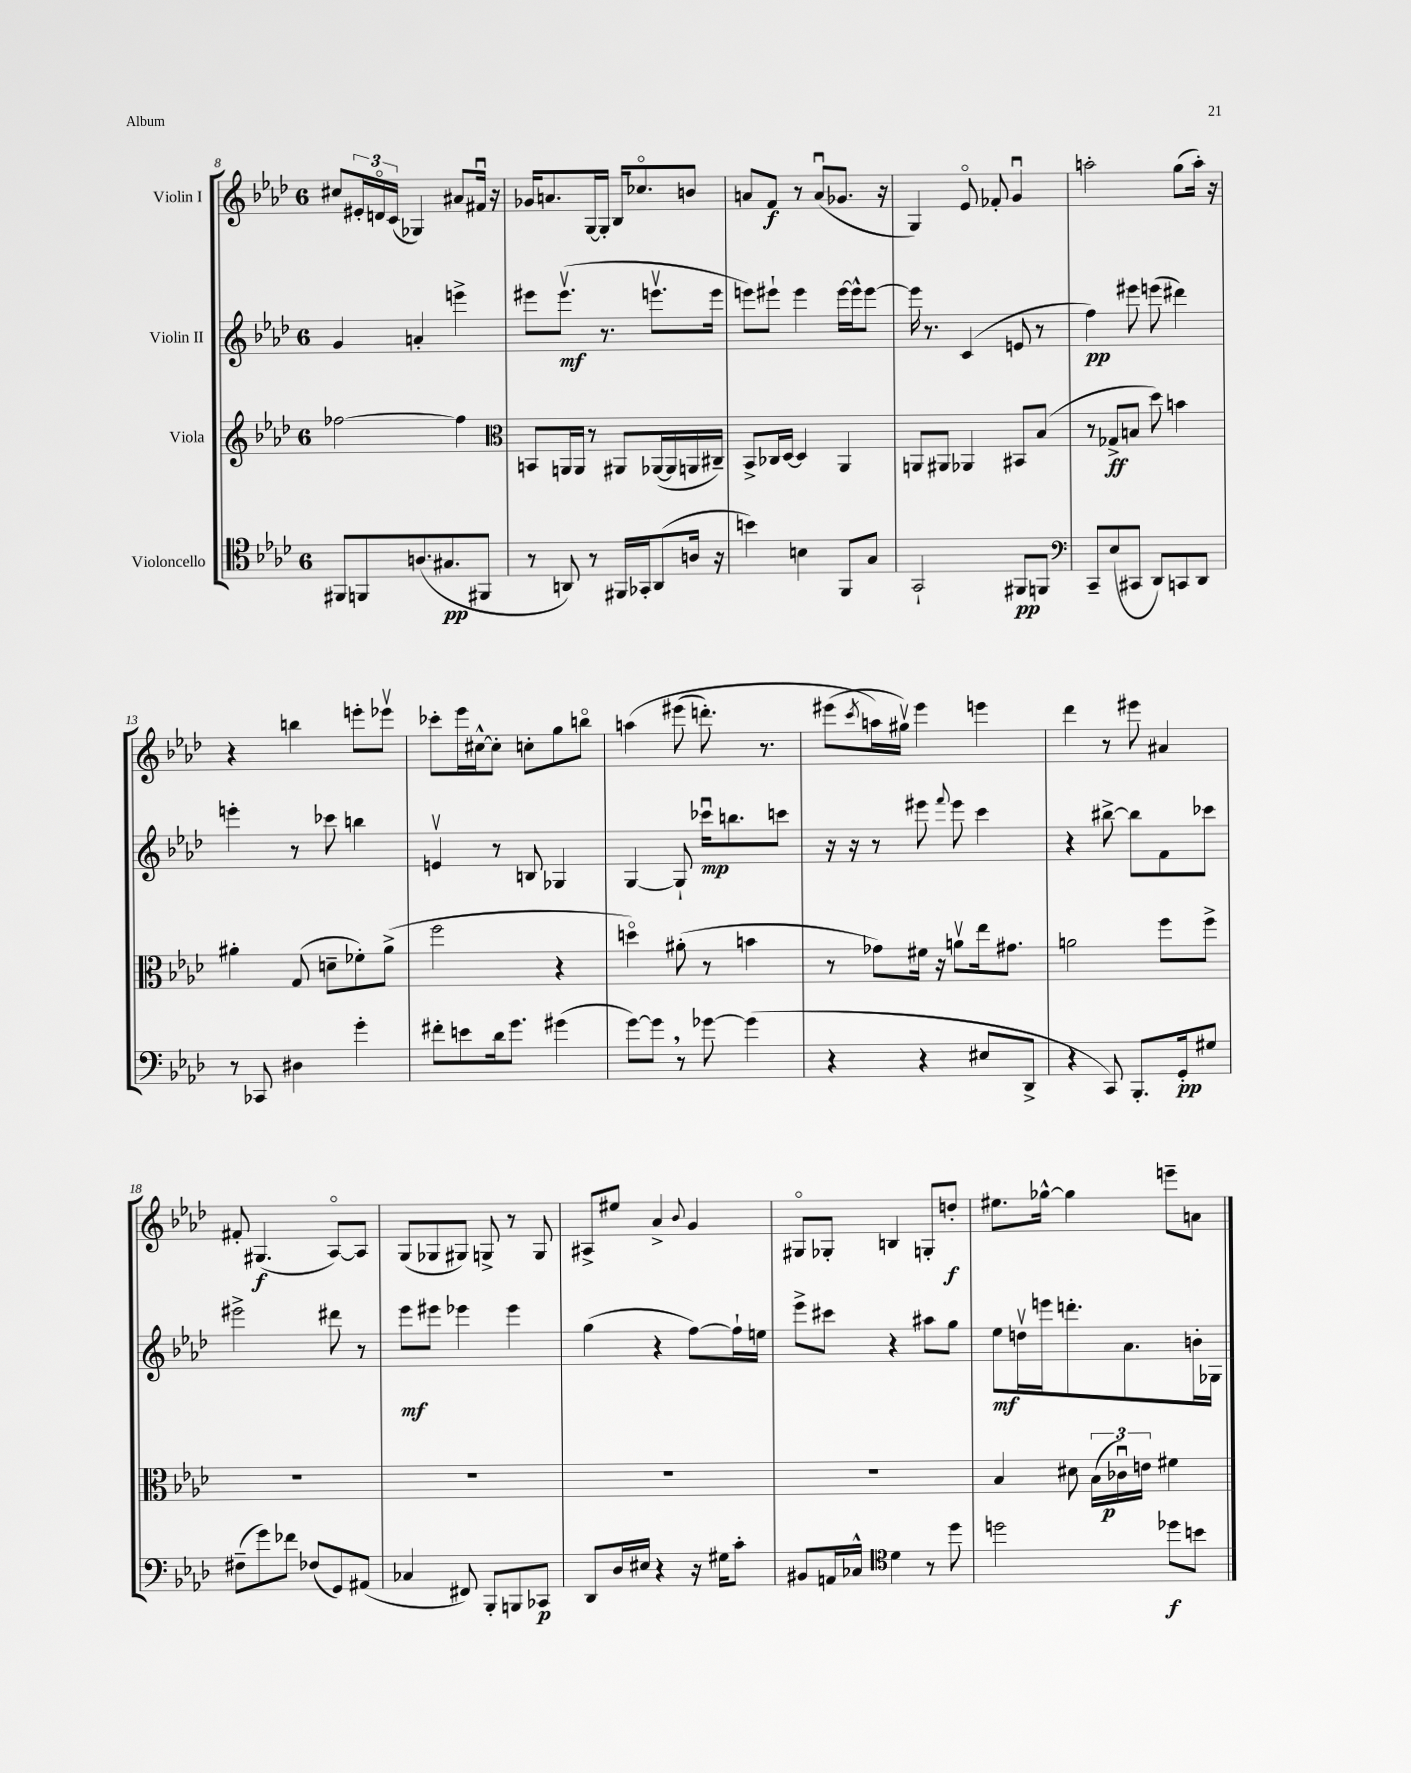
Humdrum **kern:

**kern	**kern	**kern	**kern
*staff4	*staff3	*staff2	*staff1
*clefC4	*clefG2	*clefG2	*clefG2
*k[b-e-a-d-]	*k[b-e-a-d-]	*k[b-e-a-d-]	*k[b-e-a-d-]
*M6/8	*M6/8	*M6/8	*M6/8
8FF#	[2ff-	4g	8cc#
8FF	.	.	24e#'
.	.	.	24do
.	.	.	(24c
(8.A	.	4a'	4G-)
8.G#	.	.	.
.	4ff-]	4eee^	8a#
8FF#	.	.	16f#u
.	.	.	16r
=	=	=	=
*	*clefC3	*	*
8r	8BB	8eee#	16g-
.	.	.	8.a
8AA)	16AA	(8.eee#v	.
.	16AA	.	.
8r	8r	.	[16G
.	.	8.r	16G']
16FF#	8AA#	.	16B-
16GG-'	.	.	8.cc-o
(8AA	([16AA-	8.eeev	.
.	16AA-]	.	.
16A	16AA	.	8b
16r	16C#~)	16eee	.
=	=	=	=
4b)	8BB-^	8eee)	8a
.	16C-	8eee#`	8f
.	[16D-	.	.
4B	4D-]	4eee#	8r
.	.	.	(8au
8FF	4AA-	[16eee#	8.g-
.	.	16eee#^^]	.
8G	.	[8eee#	.
.	.	.	16r
=	=	=	=
2GG`	8AA	16eee#]	4G)
.	.	8.r	.
.	8AA#	.	.
.	4AA-	(4c	8e-o
.	.	.	8f-'
8FF#	8BB#	8e	4gu
8FF	(8B-	8r	.
=	=	=	=
*clefF4	*	*	*
8CC~	8r	4ff)	2aa'
(8E-	8G-^	.	.
8CC#	8B	8eee#	.
8DD-)	8dd-)	(8eee	.
8CC	4b	4ddd#)	(8gg
8DD-	.	.	16aa')
.	.	.	16r
=	=	=	=
8r	4a#'	4eee'	4r
8CC-	.	.	.
4D#	(8G	8r	4bb
.	8d~	8ccc-	.
4g'	8f-')	4bb	8eee'
.	(8a#^	.	8eee-v
=	=	=	=
8f#'	2ff	4ev	8ccc-'
8e	.	.	16eee-
.	.	.	[16cc#^^
16d-	.	8r	8cc#']
8.g	.	.	.
.	.	8B	8cc'
(4g#	4r	4G-	8gg
.	.	.	8bbo
=	=	=	=
[8g)	4ddo)	[4G	&(4aa
8g]	.	.	.
8r	(8a#'	8G`]	(8eee#
[8g-	8r	16ccc-u	8.ddd')
.	.	8.bb	.
(4g-]	4b	.	.
.	.	.	8.r
.	.	8ccc	.
=	=	=	=
4r	8r	16r	(8eee#
.	.	16r	.
.	.	.	8qccc
.	8g-)	8r	16aa&)
.	.	.	16gg#v)
4r	16f#	8eee#	4eee#
.	16r	.	.
.	.	8qqfff	.
.	8av	8eee#	.
8E#	16ee-	4ccc	4eee
.	8.g#	.	.
8DD-^	.	.	.
=	=	=	=
4r	2a	4r	4ddd-
8CC)	.	[8bb#^	8r
8.BBB-'	.	8bb#]	8eee#
.	8ff	8f	4a#
16GG'	.	.	.
8G#	8ff^	8ccc-	.
=	=	=	=
(8F#~	2.r	2eee#^	8f#'
8g)	.	.	(4.G#
8f-	.	.	.
(8F-	.	.	.
8GG)	.	8ddd#	[8A-o)
(8AA#	.	8r	8A-]
=	=	=	=
4C-	2.r	8eee-	(8G
.	.	8eee#	8G-
8FF#)	.	4eee-	8G#)
8BBB-'	.	.	8G^
8BBB	.	4eee-	8r
8CC-	.	.	8G
=	=	=	=
8DD-	2.r	(4gg	8A#^
16D-	.	.	8ee#
16E#	.	.	.
4r	.	4r	4a-^
.	.	.	8qqb-
16r	.	[8ff)	4g
16G#	.	.	.
8c'	.	16ff`]	.
.	.	16ee	.
=	=	=	=
8BB#	2.r	8eee-^	8G#o
16AA	.	8ccc#	8G-'
16C-^^	.	.	.
*clefC4	*	*	*
4d-	.	4r	4B
8r	.	8aa#	8G'
8dd-	.	8gg	8dd'
=	=	=	=
2dd	4B-	8ee-	8.ee#
.	.	16ddv	.
.	.	16eee	[16gg-^^
.	8d#	8.ddd'	4gg-]
.	(24B-	.	.
.	24c-u)	.	.
.	.	8.a-	.
.	24e	.	.
8dd-	4f#	.	8eee~
8b	.	16b'	8a
.	.	16G-	.
==	==	==	==
*-	*-	*-	*-
